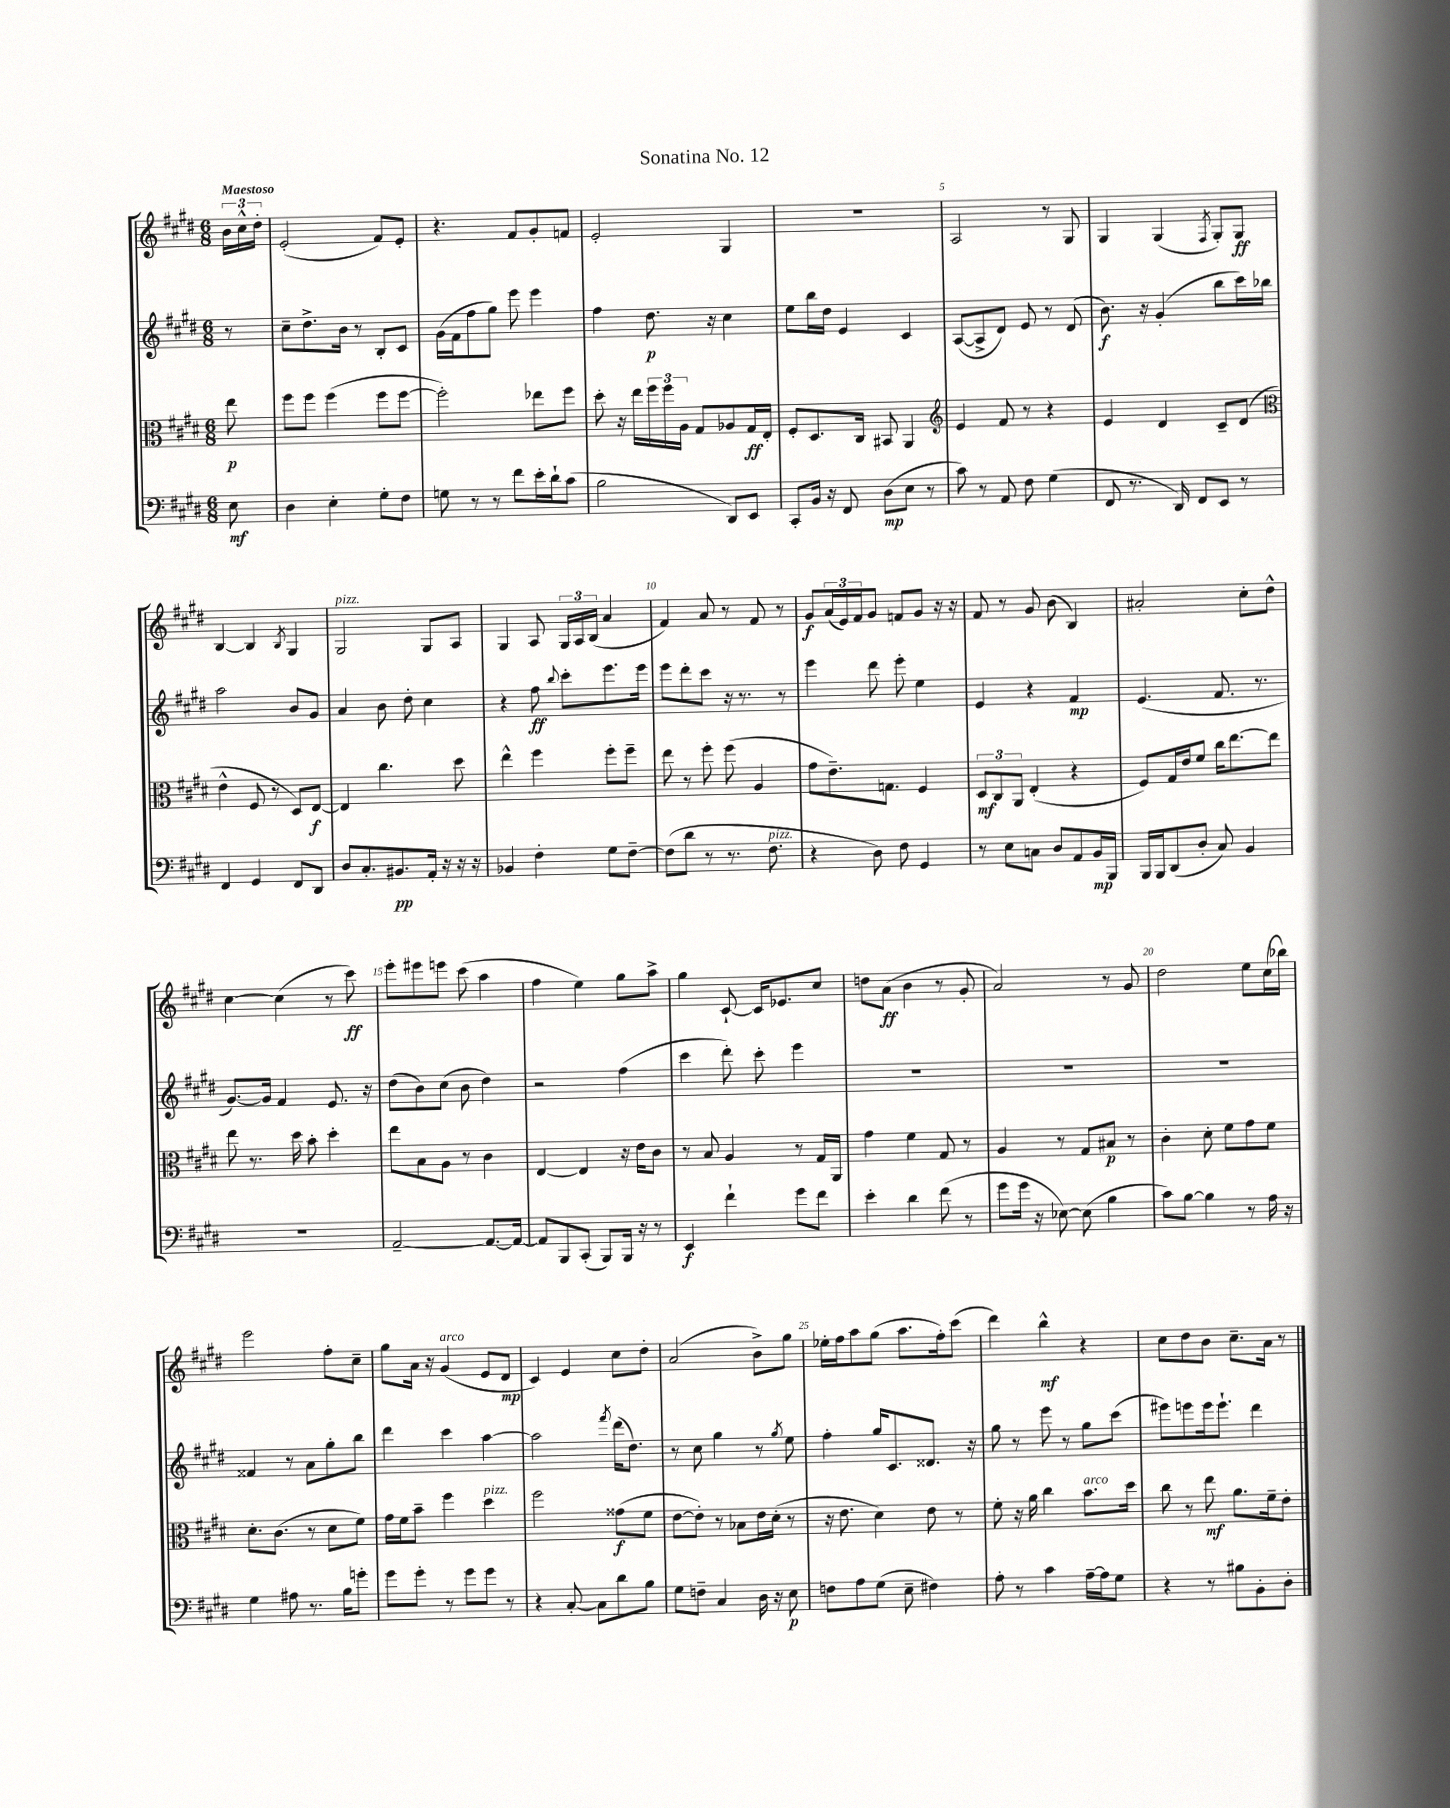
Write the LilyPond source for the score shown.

\header { title = "Sonatina No. 12" }
<<
\new StaffGroup <<
\new Staff = "s0" {
    \clef treble \key e \major \numericTimeSignature \time 6/8 \partial 8 \tempo "Maestoso"
    \tuplet 3/2 { b'16 cis''16-^ dis''16-. } |
    e'2-.( fis'8) e'8-. |
    r4. fis'8 gis'8-. f'8 |
    e'2-. gis4 |
    R2. |
    a2 r8 gis8 |
    gis4 gis4( \acciaccatura { fis8 } gis8-.) gis8\ff |
    b4~ b4 \acciaccatura { b8 } gis4 |
    gis2^\markup { \italic "pizz." } gis8 a8 |
    gis4 a8 \tuplet 3/2 { gis16 a16 b16( } a'4 |
    fis'4) a'8 r8 fis'8 r8 |
    gis'8\f \tuplet 3/2 { a'16( e'16) fis'16 } gis'8 f'8 gis'8 r16 r16 |
    fis'8 r8 gis'8 b'8( b4) |
    ais'2-. cis''8-. dis''8-^ |
    cis''4~ cis''4( r8 cis'''8\ff) |
    e'''8-. eis'''8 e'''8 cis'''8( a''4 |
    fis''4 e''4) gis''8 a''8-> |
    gis''4 cis'8~-! cis'16 ees'8. cis''8 |
    d''8 a'8\ff( b'4 r8 gis'8-. |
    a'2) r8 gis'8 |
    dis''2 e''8 cis''16( bes''16) |
    e'''2 fis''8-. cis''8-- |
    gis''8 a'16 r16 gis'4^\markup { \italic "arco" }( e'8 dis'8\mp |
    cis'4) e'4 cis''8 dis''8-. |
    a'2( b'8->) gis''8 |
    ees''16-. fis''16 a''8 gis''8( a''8. fis''16-.) cis'''8( |
    dis'''4) b''4-^\mf r4 |
    cis''8 dis''8 b'8 cis''8.-- a'16 r8 \bar "|." |
}
\new Staff = "s1" {
    \clef treble \key e \major \numericTimeSignature \time 6/8 \partial 8
    r8 |
    cis''8-- dis''8.-> b'16 r8 b8-. cis'8 |
    gis'16( fis'16 fis''8 gis''8) e'''8 e'''4 |
    fis''4 dis''8.\p r16 cis''4 |
    e''8 b''16 dis''16 e'4 cis'4 |
    a8~( a8-> dis'8) e'8 r8 dis'8( |
    b'8.\f) r16 gis'4-.( b''8 cis'''16) bes''16 |
    a''2 b'8 gis'8 |
    a'4 b'8 dis''8-. cis''4 |
    r4 fis''8\ff \appoggiatura { b''8 } cis'''8-. e'''8. e'''16 |
    e'''8 dis'''8-. cis'''8 r16 r8. r8 |
    e'''4 dis'''8 e'''8-. e''4 |
    e'4 r4 fis'4\mp |
    e'4.( fis'8. r8. |
    gis'8.~) gis'16 fis'4 e'8. r16 |
    dis''8( b'8) cis''8( b'8 dis''4) |
    r2 fis''4( |
    cis'''4 dis'''8-.) cis'''8-. e'''4 |
    R2. |
    R2. |
    R2. |
    fisis'4 r8 a'8 gis''8-. b''8 |
    dis'''4 cis'''4 a''4~ |
    a''2 \acciaccatura { fis'''8 } dis'''16( dis''8.) |
    r8 cis''8 gis''4 r8 \acciaccatura { gis''8 } e''8 |
    fis''4-. gis''16 cis'8. disis'8. r16 |
    gis''8 r8 e'''8 r8 gis''8 cis'''8( |
    eis'''8) e'''8 e'''16 e'''8.-! dis'''4 \bar "|." |
}
\new Staff = "s2" {
    \clef alto \key e \major \numericTimeSignature \time 6/8 \partial 8
    e''8\p |
    fis''8 fis''8 fis''4( fis''8 fis''8~ |
    fis''2-.) ees''8 fis''8 |
    dis''8-. r16 e''16 \tuplet 3/2 { fis''16 fis''16 a16 } gis8 aes8 gis16\ff e16-. |
    fis8-. dis8. cis16 bis,8 a,4 |
    \clef treble e'4 fis'8 r8 r4 |
    e'4 dis'4 cis'8-- dis'8( |
    \clef alto e'4-^ fis8 r8 dis8) e8~\f |
    e4 cis''4. dis''8 |
    e''4-^ fis''4 fis''8-. fis''8-- |
    e''8 r8 fis''8-. fis''8( a4 |
    gis'8 e'8.--) g8. fis4 |
    \tuplet 3/2 { dis8\mf cis8 a,8 } e4-.( r4 |
    fis8) gis16 e'16 fis'8 cis''16 e''8.~ e''8 |
    e''8 r8. dis''16 b'8-. dis''4-. |
    e''8 b8 a8 r8 cis'4 |
    e4~ e4 r16 e'16 cis'8 |
    r8 b8 a4 r8 gis16 a,16 |
    gis'4 fis'4 gis8 r8 |
    a4 r8 gis8 bis8\p r8 |
    cis'4-. dis'8-. fis'8 gis'8 fis'8 |
    dis'8.-. cis'8.( r8 dis'8 fis'8) |
    gis'16 fis'16 b'8-- fis''4 dis''4^\markup { \italic "pizz." } |
    fis''2 gisis'8\f( fis'8 |
    e'8~ e'8-.) r8 bes8 e'16 dis'16-.( r8 |
    r16 e'8. dis'4) e'8 r8 |
    fis'8-. r16 a'16 cis''4 b'8.^\markup { \italic "arco" } dis''16 |
    cis''8 r8 e''8\mf a'8. fis'16-- e'8-. \bar "|." |
}
\new Staff = "s3" {
    \clef bass \key e \major \numericTimeSignature \time 6/8 \partial 8
    e8\mf |
    dis4 e4-. gis8-. fis8 |
    g8 r8 r8 fis'8 e'16-. dis'16-! cis'8( |
    b2 dis,8) e,8 |
    cis,8-. b,16 r16 fis,8 dis8\mp( e8 r8 |
    cis'8) r8 a,8 fis8 gis4( |
    fis,8 r8. dis,16) fis,8 e,8 r8 |
    fis,4 gis,4 fis,8 dis,8 |
    dis8 cis8.-. bis,8.\pp a,16-. r16 r16 r16 |
    bes,4 fis4-. gis8 fis8~-- |
    fis8( dis'8 r8 r8. fis8.^\markup { \italic "pizz." } |
    r4 dis8) fis8 gis,4 |
    r8 e8 c8 dis8 a,8 b,16\mp b,,16 |
    b,,16 b,,16 dis,8( dis8-. cis8) b,4 |
    R2. |
    a,2~-- a,8.~ a,16~ |
    a,8 b,,8 cis,8-.( b,,8) b,,16 r16 r8 |
    e,4\f fis'4-! gis'8 fis'8 |
    e'4-. dis'4 fis'8( r8 |
    gis'8 gis'16 r16 ees8~) ees8( b4 |
    cis'8) b8~ b4 r8 a16 r16 |
    gis4 ais8 r8. b16 g'8-. |
    gis'8 gis'8-. r8 gis'8 gis'8 r8 |
    r4 cis8~-. cis8 dis'8 b8 |
    gis8 f8-- cis4 dis16 r16 e8\p |
    f8 a8 gis8( e8-- fis4) |
    a8-. r8 cis'4 a16~-- a16 gis8 |
    r4 r8 bis8 b,8-. dis8-. \bar "|." |
}
>>
>>
\layout { \context { \Score \override BarNumber.break-visibility = ##(#f #t #t) barNumberVisibility = #(every-nth-bar-number-visible 5) } }
